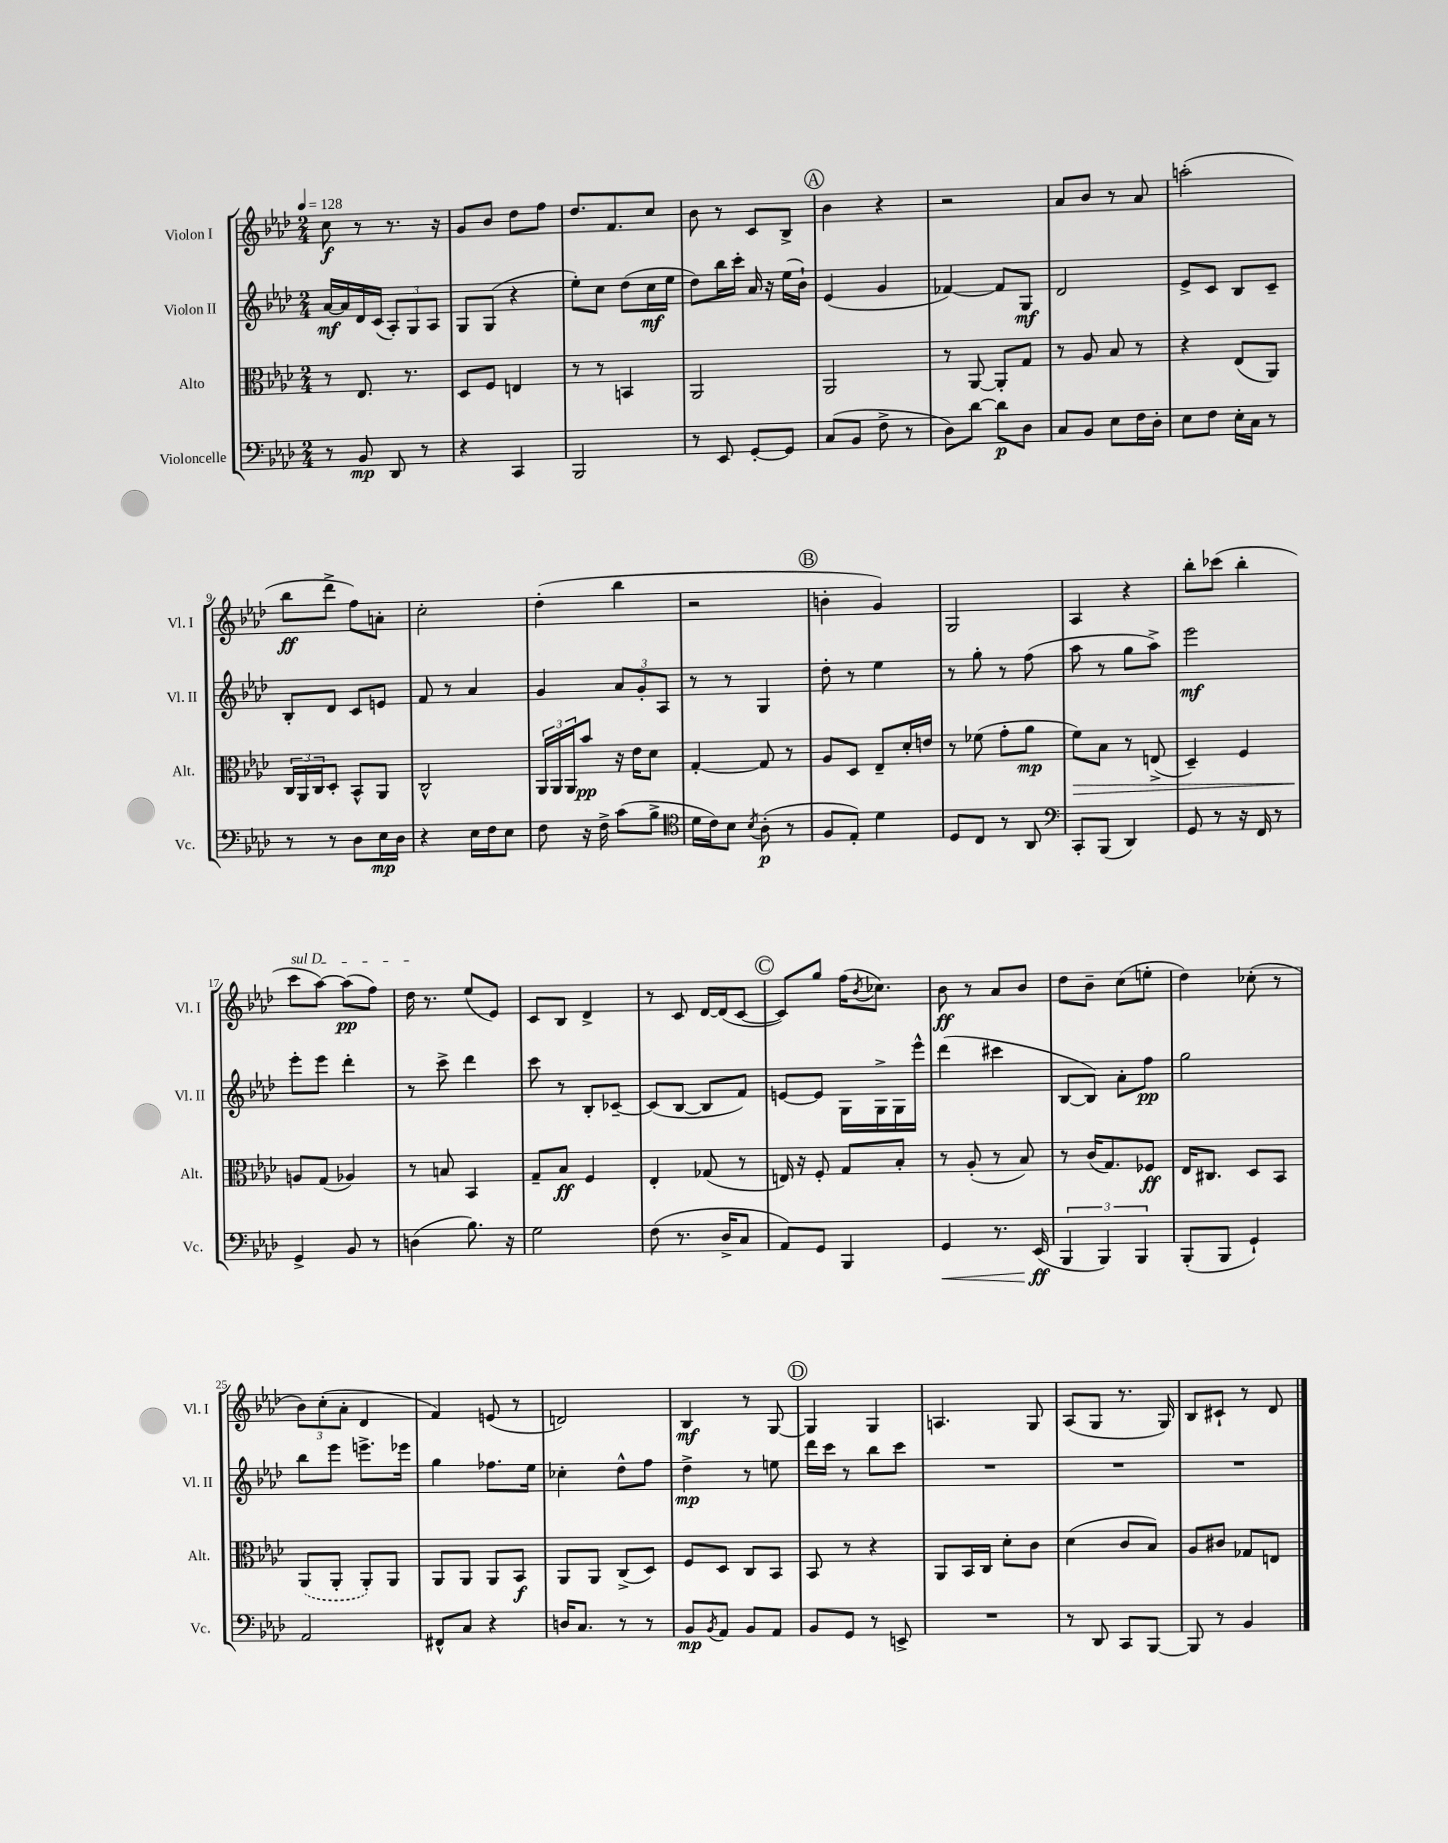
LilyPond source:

<<
\new StaffGroup <<
\new Staff = "s0" \with { instrumentName = "Violon I" shortInstrumentName = "Vl. I" } {
    \clef treble \key aes \major \numericTimeSignature \time 2/4 \tempo 4 = 128
    c''8\f r8 r8. r16 |
    g'8 bes'8 des''8 f''8 |
    des''8. f'8. c''8 |
    bes'8 r8 c'8 bes8-> |
    \mark \markup { \circle "A" } bes'4 r4 |
    r2 |
    aes'8 bes'8 r8 aes'8 |
    a''2-.( |
    bes''8\ff des'''8-> f''8) a'8-. |
    c''2-. |
    des''4-.( bes''4 |
    r2 |
    \mark \markup { \circle "B" } b'4-. g'4) |
    g2 |
    aes4 r4 |
    bes''8-. ces'''8( bes''4-. |
    \once \override TextSpanner.bound-details.left.text = \markup { \italic "sul D" } c'''8\startTextSpan aes''8~) aes''8\pp( f''8) |
    des''16\stopTextSpan r8. ees''8( ees'8) |
    c'8 bes8 des'4-> |
    r8 c'8 des'16~ des'16( c'8~ |
    \mark \markup { \circle "C" } c'8) g''8 f''16( \acciaccatura { bes'8 } ces''8.) |
    bes'8\ff r8 aes'8 bes'8 |
    des''8 bes'8-- c''8( e''8-. |
    des''4) ces''8-.( r8 |
    \tuplet 3/2 { bes'8) c''8-.( aes'8-. } des'4 |
    f'4) e'8( r8 |
    d'2) |
    bes4\mf r8 g8~ |
    \mark \markup { \circle "D" } g4 g4 |
    a4. g8 |
    aes8( g8 r8. g16) |
    bes8 cis'8-! r8 des'8 \bar "|." |
}
\new Staff = "s1" \with { instrumentName = "Violon II" shortInstrumentName = "Vl. II" } {
    \clef treble \key aes \major \numericTimeSignature \time 2/4
    aes'16~\mf aes'16 des'16 c'16( \tuplet 3/2 { aes8-.) g8 aes8 } |
    g8 g8( r4 |
    ees''8-.) c''8 des''8( c''16\mf ees''16 |
    des''8) bes''16 c'''16-. aes'16 r16 ees''16( bes'16-!) |
    \mark \markup { \circle "A" } ees'4( g'4 |
    fes'4~) fes'8 g8\mf |
    des'2 |
    ees'8-> c'8 bes8 c'8-- |
    bes8-. des'8 c'8 e'8 |
    f'8 r8 aes'4 |
    g'4 \tuplet 3/2 { aes'8 g'8-. aes8 } |
    r8 r8 g4 |
    \mark \markup { \circle "B" } des''8-. r8 ees''4 |
    r8 g''8-. r8 f''8( |
    aes''8 r8 g''8 aes''8->) |
    ees'''2\mf |
    ees'''8-. ees'''8 des'''4-. |
    r8 c'''8-> des'''4 |
    c'''8 r8 bes8-. ces'8~-- |
    ces'8( bes8~ bes8 f'8) |
    \mark \markup { \circle "C" } e'8~ e'8 g16 g16-> g16 ees'''16-^ |
    des'''4( cis'''4 |
    bes8~ bes8) aes'8-. f''8\pp |
    g''2 |
    bes''8 ees'''8 e'''8.-> ees'''16 |
    g''4 fes''8. ees''16 |
    ces''4-. des''8-^ f''8 |
    des''4->\mp r8 e''8 |
    \mark \markup { \circle "D" } des'''16 c'''16 r8 bes''8 c'''8 |
    R2 |
    R2 |
    R2 \bar "|." |
}
\new Staff = "s2" \with { instrumentName = "Alto" shortInstrumentName = "Alt." } {
    \clef alto \key aes \major \numericTimeSignature \time 2/4
    r8 ees8. r8. |
    des8 f8 e4 |
    r8 r8 b,4 |
    aes,2 |
    \mark \markup { \circle "A" } aes,2 |
    r8 aes,8~ aes,8-. g8 |
    r8 aes8 bes8 r8 |
    r4 ees8( aes,8) |
    \tuplet 3/2 { c16 aes,16 c16 } des8-. bes,8-^ aes,8 |
    c2-^ |
    \tuplet 3/2 { aes,16 aes,16 aes,16 } bes'8\pp r16 ees'16 des'8 |
    g4~-. g8 r8 |
    \mark \markup { \circle "B" } aes8 des8 ees8-- des'16-. e'16 |
    r8 fes'8( g'8-. aes'8\mp |
    f'8\>) bes8 r8 e8->( |
    des4--) f4 |
    a8\! g8( aes4) |
    r8 b8 bes,4 |
    g8-- bes8\ff f4 |
    ees4-. ges8( r8 |
    \mark \markup { \circle "C" } e16) r16 f8-. g8 bes8-. |
    r8 aes8-.( r8 bes8) |
    r8 c'16( g8.) fes8\ff |
    ees16 cis8. des8 bes,8 |
    \once \slurDashed aes,8( aes,8-. aes,8-.) aes,8 |
    aes,8 aes,8 aes,8 bes,8\f |
    aes,8 aes,8 c8->( des8) |
    f8 des8 c8 bes,8 |
    \mark \markup { \circle "D" } bes,8 r8 r4 |
    aes,8 bes,16 c16 des'8-. c'8 |
    des'4( c'8 bes8) |
    aes8 cis'8 ges8 e8 \bar "|." |
}
\new Staff = "s3" \with { instrumentName = "Violoncelle" shortInstrumentName = "Vc." } {
    \clef bass \key aes \major \numericTimeSignature \time 2/4
    r8 bes,8\mp des,8 r8 |
    r4 c,4 |
    bes,,2 |
    r8 ees,8 g,8~-. g,8 |
    \mark \markup { \circle "A" } c8( bes,8 f8-> r8 |
    des8) des'8~ des'8\p des8 |
    c8 bes,8 ees8 f16 des16-. |
    ees8 f8 ees16-. c16 r8 |
    r8 r8 des8 ees16\mp des16 |
    r4 ees16 f16 ees8 |
    f8 r16 f16-> c'8( bes8-> |
    \clef tenor des'16 c'16) bes8 \acciaccatura { bes8 } aes8-.\p( r8 |
    \mark \markup { \circle "B" } f8 ees8-.) des'4 |
    des8 c8 r8 aes,8 |
    \clef bass c,8-. bes,,8( des,4) |
    g,8 r8 r16 f,16 r8 |
    g,4-> bes,8 r8 |
    d4( bes8.) r16 |
    g2 |
    f8( r8. des16-> c8 |
    \mark \markup { \circle "C" } aes,8) g,8 bes,,4 |
    g,4\< r8. ees,16\ff\!( |
    \tuplet 3/2 { bes,,4 bes,,4) bes,,4 } |
    bes,,8-.( bes,,8 g,4-!) |
    aes,2 |
    fis,8-^ c8 r4 |
    d16 c8. r8 r8 |
    bes,8\mp \acciaccatura { bes,8 } aes,8 bes,8 aes,8 |
    \mark \markup { \circle "D" } bes,8 g,8 r8 e,8-> |
    R2 |
    r8 des,8 c,8 bes,,8~ |
    bes,,8 r8 bes,4 \bar "|." |
}
>>
>>
